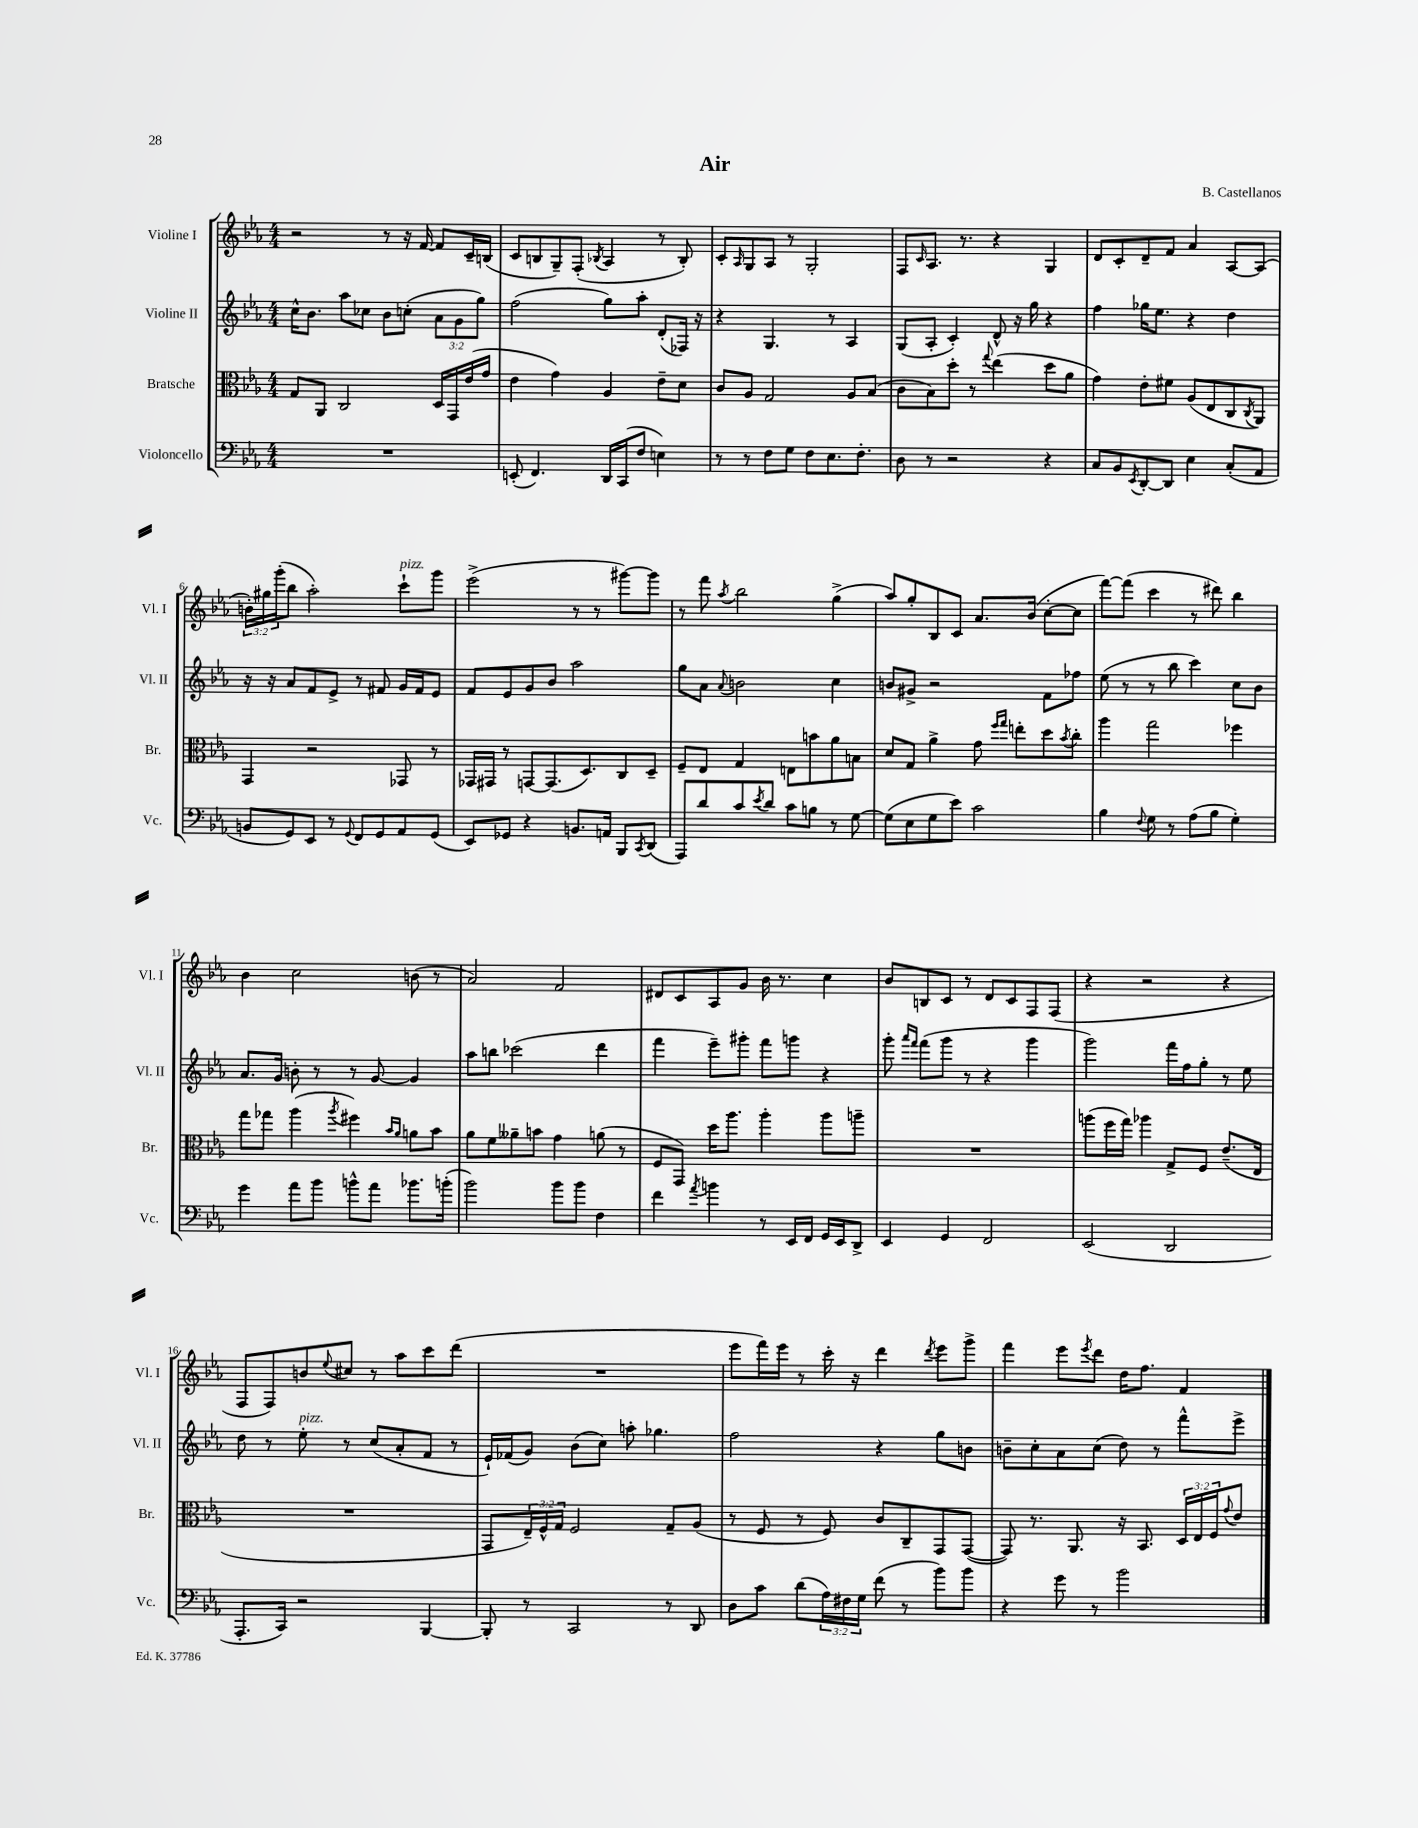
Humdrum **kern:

**kern	**kern	**kern	**kern
*staff4	*staff3	*staff2	*staff1
*clefF4	*clefC3	*clefG2	*clefG2
*k[b-e-a-]	*k[b-e-a-]	*k[b-e-a-]	*k[b-e-a-]
*M4/4	*M4/4	*M4/4	*M4/4
1r	8G	16cc^^	2r
.	.	8.b-	.
.	8AA-	.	.
.	2C	8aa-	.
.	.	8cc-	.
.	.	8b-	8r
.	.	(8cc'	16r
.	.	.	[16f
.	16D	12a-	8f]
.	16GG	.	.
.	.	12g	.
.	(16e-	.	16c~
.	.	12gg)	.
.	16g	.	(16B
=	=	=	=
(8EE'	4e-	(2ff	8c
4.FF)	.	.	8B
.	4g)	.	8G~)
.	.	.	(8F'
.	.	.	8qB-
16DD	4A-	8gg)	4A-
(16CC	.	.	.
8F	.	8aa-'	.
4E)	8e-~	(8d'	8r
.	8d	16F-)	8B-')
.	.	16r	.
=	=	=	=
8r	8c	4r	8c'
.	.	.	16qqA-
8r	8A-	.	8G
8F	2G	4.G	8A-
8G	.	.	8r
8F	.	.	2G'
8.E-	.	8r	.
.	8A-	4A-	.
8.F'	.	.	.
.	(8B-	.	.
=	=	=	=
8D	8c	(8G	8F
.	.	.	16qqc
8r	8B-)	8A-'	8.A-
2r	8dd'	4c')	.
.	.	.	8.r
.	8r	.	.
.	8qqgg	.	.
.	(4ee-	8d^^	4r
.	.	16r	.
.	.	16gg	.
4r	8dd	4r	4G
.	8a-	.	.
=	=	=	=
8C	4g)	4ff	8d
8BB-	.	.	8c'
8qEE-	.	.	.
[8DD'	8e-'	16gg-	8d~
.	.	8.ee-	.
8DD]	8f#	.	8f
4E-	(8A-	4r	4a-
.	8E-	.	.
(8C'	8C	4dd	[8A-
.	8qC	.	.
8AA-	8AA-)	.	(8A-]
=	=	=	=
8BB	4GG	16r	24b')
.	.	.	24gg#
.	.	16r	.
.	.	.	(24ggg'
8GG)	.	8a-	8bb-
8EE-	2r	8f	2aa-')
8r	.	8e-^	.
8qqGG	.	.	.
8FF	.	8r	.
8GG	.	8f#	.
8AA-	8GG-	16g	8ccc`
.	.	16f#	.
(8GG	8r	8e-	8ggg
=	=	=	=
8EE-)	16GG-	8f	(2eee-^
.	16GG#	.	.
8GG-	8r	8e-	.
4r	[8GG	8g	.
.	(8.GG]	8b-	.
8.BB	.	2aa-	8r
.	8.D)	.	.
.	.	.	8r
16AA	.	.	.
8BBB-	8C	.	[8ggg#)
8qCC	.	.	.
(8DD	8D~	.	8ggg#]
=	=	=	=
8AAA-)	8F~	8gg	8r
8d	8E-	8a-	8fff
.	.	8qqa-	8qaa-
8c	4G	2b	2bb-
8qe-	.	.	.
8d	.	.	.
8c	8E	.	.
8B	8b	.	.
8r	8a-	4cc	(4gg^
[8G	8B	.	.
=	=	=	=
(8G]	8d	8b	8aa-)
8E-	8G	8g#^	8gg'
8G	4a-^	2r	8B-
8e-)	.	.	8c
2c	8g	.	8.a-
.	16qqff	.	.
.	16qqgg	.	.
.	8ee'	.	.
.	.	.	(16b-
.	8dd	8f	[8cc'
.	8qb-	.	.
.	8cc'	8ff-	8cc]
=	=	=	=
4B-	4aa-	(8ee-	[8fff)
.	.	8r	(8fff]
8qqF	.	.	.
8G	2gg	8r	4ccc
8r	.	8bb-	.
(8A-	.	4ccc)	8r
8B-	.	.	8ddd#)
4G')	4ff-	8cc	4bb-
.	.	8b-	.
=	=	=	=
4g	8gg	8.a-	4b-
.	8gg-	.	.
.	.	16g	.
8a-	(4aa-	8b'	2cc
8b-	.	8r	.
.	8qaa-	.	.
8b^^	4ff#)	8r	.
8a-	.	[8g	.
.	16qqb-	.	.
.	16qqa-	.	.
8.b-	8a	4g]	(8b
.	8b-	.	8r
(16b'	.	.	.
=	=	=	=
2b-)	8a-	8aa-	2a-)
.	8f	8bb	.
.	8a--~	(2ccc-	.
.	8b	.	.
8b-	4g	.	2f
8b-	.	.	.
4F	(8a	4ddd	.
.	8r	.	.
=	=	=	=
4f	8F	4fff	8d#
.	8GG)	.	8c
8qa-	.	.	.
4b	16dd	8eee-~)	8A-
.	8.aa-	.	.
.	.	8ggg#'	8g
8r	4aa-'	8fff	16b-
.	.	.	8.r
16EE-	.	8ggg	.
16FF	.	.	.
16GG	8aa-	4r	4cc
16EE-	.	.	.
8DD^	8aa~	.	.
=	=	=	=
4EE-	1r	8ggg'	8b-
.	.	16qqaaa-	.
.	.	16qqfff	.
.	.	(8fff	8B
4GG	.	8ggg	8c
.	.	8r	8r
2FF	.	4r	8d
.	.	.	8c
.	.	4ggg	8F
.	.	.	(8F
=	=	=	=
(2EE-	(8aa	2ggg)	4r
.	16ff	.	.
.	16gg)	.	.
.	4aa-	.	2r
2DD	8G^	16fff	.
.	.	16ff	.
.	8F	8gg'	.
.	(8.e-~	8r	4r
.	.	8ee-	.
.	16E-	.	.
=	=	=	=
8.AAA-'	1r	8dd	8F
.	.	8r	8F)
16CC)	.	.	.
2r	.	8ee-'	8b
.	.	.	8qqee-
.	.	8r	8cc#
.	.	(8cc	8r
.	.	8a-'	8aa-
[4BBB-	.	8f	8ccc
.	.	8r	(8ddd
=	=	=	=
8BBB-']	8GG	16e-`)	1r
.	.	(16f-	.
8r	24E-~)	8g)	.
.	24F^^	.	.
.	24G	.	.
2CC	2F	(8b-	.
.	.	8cc)	.
.	.	8aa'	.
.	.	4.gg-	.
8r	8G~	.	.
8DD	(8A-	.	.
=	=	=	=
8D	8r	2ff	8eee-
8c	8F	.	16fff)
.	.	.	16eee-
(8d	8r	.	8r
24A-)	8F)	.	16ccc'
24F#	.	.	.
.	.	.	16r
24G	.	.	.
(8f	8c	4r	4ddd
8r	8C~	.	.
.	.	.	8qddd
8b-)	8GG	8gg	8eee-
8b-	([8GG	8b	8ggg^
=	=	=	=
4r	8GG])	8b~	4fff
.	8.r	8cc'	.
8g	.	8a-	8eee-
.	8.AA-	.	.
.	.	.	8qeee-
8r	.	(8cc	8ddd
2b-	16r	8dd)	16dd
.	8.BB-	.	8.ff
.	.	8r	.
.	24D	8fff^^	4f
.	24E-	.	.
.	24F	.	.
.	8qqg	.	.
.	8e-	8eee-^	.
==	==	==	==
*-	*-	*-	*-
